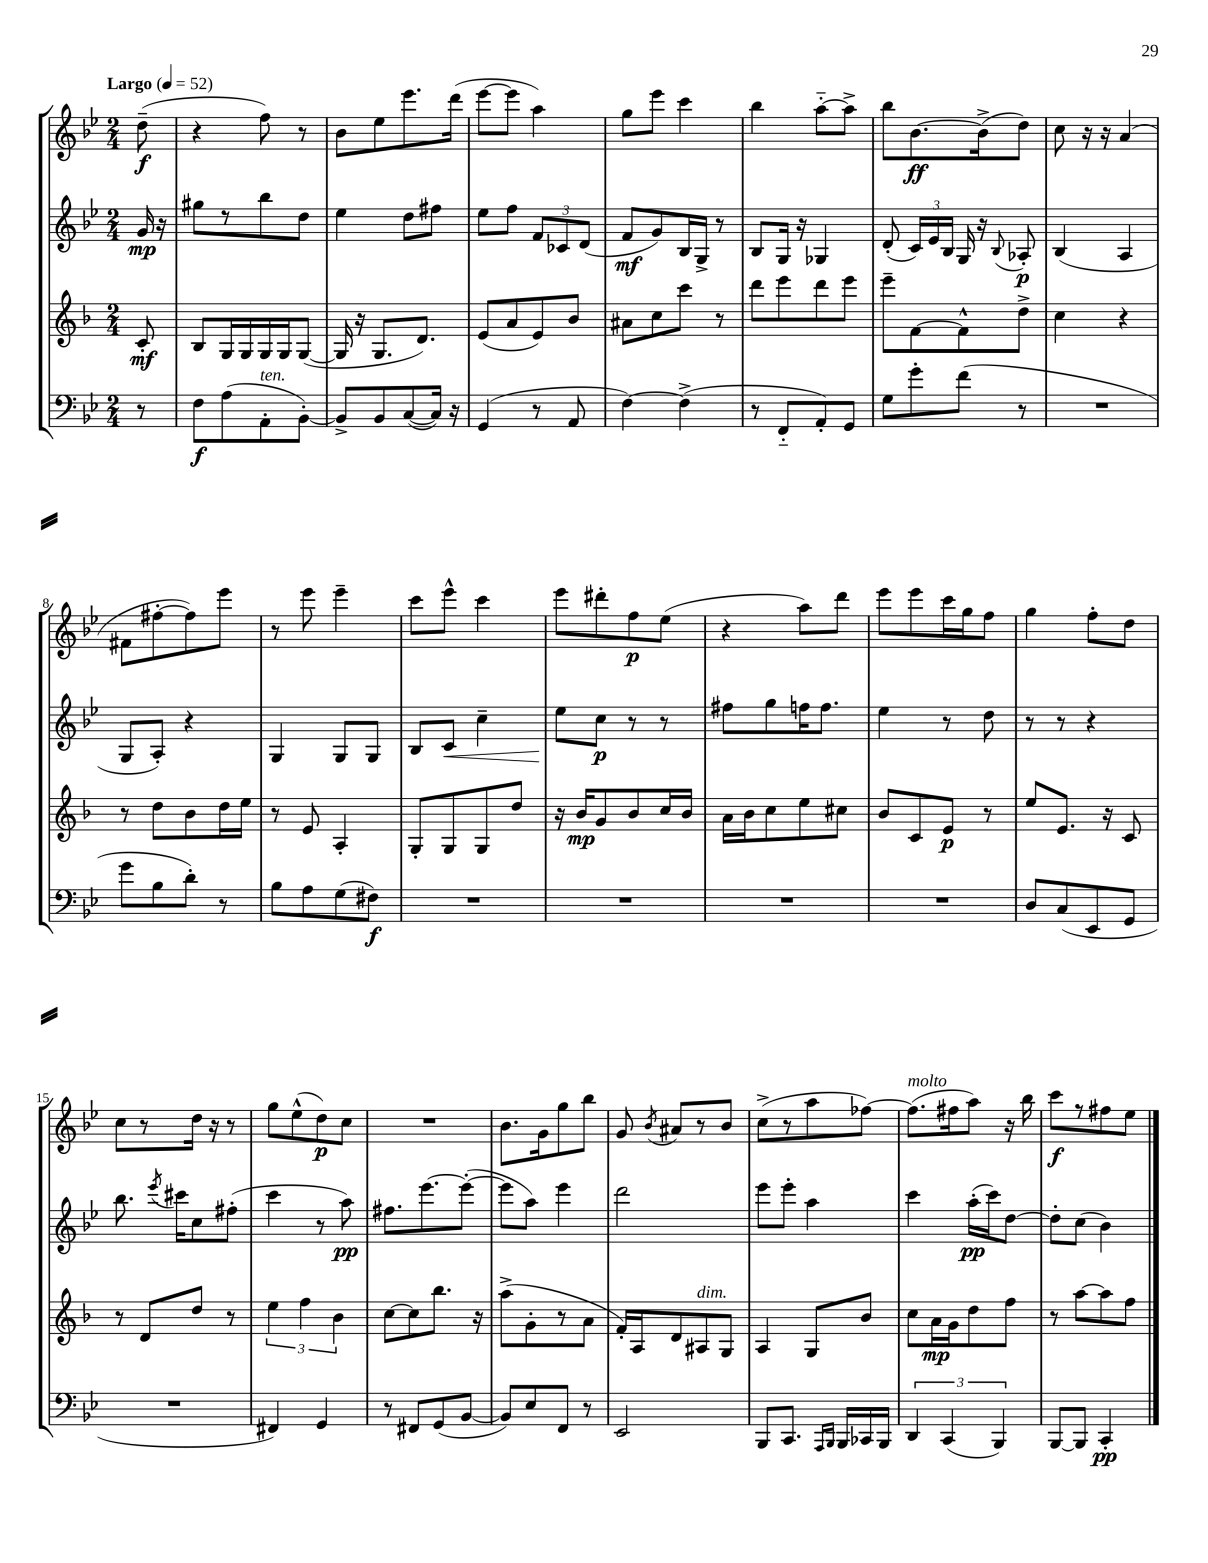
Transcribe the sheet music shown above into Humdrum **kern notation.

**kern	**dynam	**kern	**dynam	**kern	**dynam	**kern	**dynam
*part4	*part4	*part3	*part3	*part2	*part2	*part1	*part1
*staff4	*staff4	*staff3	*staff3	*staff2	*staff2	*staff1	*staff1
*clefF4	*	*clefG2	*	*clefG2	*	*clefG2	*
*k[b-e-]	*	*k[b-]	*	*k[b-e-]	*	*k[b-e-]	*
*M2/4	*	*M2/4	*	*M2/4	*	*M2/4	*
*MM52	*	*MM52	*	*MM52	*	*MM52	*
=	=	=	=	=	=	=	=
!	!	!	!	!	!	!LO:TX:a:B:t=Largo	!
8r	.	8c'/	mf	16g/	mp	(8dd~\	f
.	.	.	.	16r	.	.	.
=1	=1	=1	=1	=1	=1	=1	=1
8F\L	f	8B-/L	.	8gg#X\L	.	4r	.
(8A\	.	16G/L	.	8r	.	.	.
.	.	16G/	.	.	.	.	.
!LO:TX:a:i:t=ten.	!	!	!	!	!	!	!
8AA'\	.	16G/	.	8bb-\	.	8ff\)	.
.	.	16G/J	.	.	.	.	.
[8BB-'\J)	.	([8G/J	.	8dd\J	.	8r	.
=2	=2	=2	=2	=2	=2	=2	=2
8BB-^/L]	.	16G/]	.	4ee-\	.	8b-\L	.
.	.	16r	.	.	.	.	.
8BB-/	.	8.G/L	.	.	.	8ee-\	.
([8C/	.	.	.	8dd\L	.	8.eee-\	.
.	.	8.d/J)	.	.	.	.	.
16C/Jk])	.	.	.	8ff#X\J	.	.	.
16r	.	.	.	.	.	(16ddd\Jk	.
=3	=3	=3	=3	=3	=3	=3	=3
(4GG/	.	(8e/L	.	8ee-\L	.	[8eee-\L	.
.	.	8a/	.	8ff\J	.	8eee-\J]	.
8r	.	8e/)	.	12f/L	.	4aa\)	.
.	.	.	.	12c-X/	.	.	.
8AA/	.	8b-/J	.	.	.	.	.
.	.	.	.	(12d/J	.	.	.
=4	=4	=4	=4	=4	=4	=4	=4
[4F\)	.	8a#X\L	.	8f/L	mf	8gg\L	.
.	.	8cc\	.	8g/)	.	8eee-\J	.
(4F^\]	.	8ccc\J	.	16B-/L	.	4ccc\	.
.	.	.	.	16G^/JJ	.	.	.
.	.	8r	.	8r	.	.	.
=5	=5	=5	=5	=5	=5	=5	=5
8r	.	8ddd\L	.	8B-/L	.	4bb-\	.
8FF/L	.	8eee\	.	16G/Jk	.	.	.
.	.	.	.	16r	.	.	.
8AA'/)	.	8ddd\	.	4G-X/	.	[8aa\L	.
8GG/J	.	8eee\J	.	.	.	8aa^\J]	.
=6	=6	=6	=6	=6	=6	=6	=6
8G\L	.	8eee~\L	.	(8d'/	.	8bb-\L	.
8g'\	.	[8f\	.	24c/LL)	.	[8.b-\	ff
.	.	.	.	24e-/	.	.	.
.	.	.	.	24B-/JJ	.	.	.
(8f\J	.	8f^^\]	.	16G/	.	.	.
.	.	.	.	16r	.	(16b-^\k]	.
.	.	.	.	8qqB-/	.	.	.
8r	.	8dd^\J	.	8A-X'/	p	8dd\J)	.
=7	=7	=7	=7	=7	=7	=7	=7
2r	.	4cc\	.	(4B-/	.	8cc\	.
.	.	.	.	.	.	16r	.
.	.	.	.	.	.	16r	.
.	.	4r	.	4A/	.	(4a/	.
!!LO:LB:g=z
=8	=8	=8	=8	=8	=8	=8	=8
8g\L	.	8r	.	8G/L	.	8f#X\L	.
8B-\	.	8dd\L	.	8A'/J)	.	[8ff#X'\	.
8d'\J)	.	8b-\	.	4r	.	8ff#\])	.
8r	.	16dd\L	.	.	.	8eee-\J	.
.	.	16ee\JJ	.	.	.	.	.
=9	=9	=9	=9	=9	=9	=9	=9
8B-\L	.	8r	.	4G/	.	8r	.
8A\	.	8e/	.	.	.	8eee-\	.
(8G\	.	4A'/	.	8G/L	.	4eee-~\	.
8F#X\J)	f	.	.	8G/J	.	.	.
=10	=10	=10	=10	=10	=10	=10	=10
2r	.	8G'/L	.	8B-/L	.	8ccc\L	.
!	!	!	!	!	!LO:HP:b	!	!
.	.	8G/	.	8c/J	<	8eee-^^\J	.
.	.	8G/	.	4cc~\	.	4ccc\	.
.	.	8dd/J	.	.	.	.	.
=11	=11	=11	=11	=11	=11	=11	=11
2r	.	16r	.	8ee-\L	.	8eee-\L	.
.	.	16b-/KL	mp	.	.	.	.
.	.	8g/	.	8cc\J	[ p	8ddd#X'\	.
.	.	8b-/	.	8r	.	8ff\	p
.	.	16cc/L	.	8r	.	(8ee-\J	.
.	.	16b-/JJ	.	.	.	.	.
=12	=12	=12	=12	=12	=12	=12	=12
2r	.	16a\LL	.	8ff#X\L	.	4r	.
.	.	16b-\J	.	.	.	.	.
.	.	8cc\	.	8gg\	.	.	.
.	.	8ee\	.	16ffn\K	.	8aa\L)	.
.	.	.	.	8.ff\J	.	.	.
.	.	8cc#X\J	.	.	.	8ddd\J	.
=13	=13	=13	=13	=13	=13	=13	=13
2r	.	8b-/L	.	4ee-\	.	8eee-\L	.
.	.	8c/	.	.	.	8eee-\	.
.	.	8e/J	p	8r	.	16ccc\L	.
.	.	.	.	.	.	16gg\J	.
.	.	8r	.	8dd\	.	8ff\J	.
=14	=14	=14	=14	=14	=14	=14	=14
8D/L	.	8ee/L	.	8r	.	4gg\	.
(8C/	.	8.e/J	.	8r	.	.	.
8EE-/	.	.	.	4r	.	8ff'\L	.
.	.	16r	.	.	.	.	.
8GG/J	.	8c/	.	.	.	8dd\J	.
!!LO:LB:g=z
=15	=15	=15	=15	=15	=15	=15	=15
2r	.	8r	.	8.bb-\	.	8cc\L	.
.	.	8d/L	.	.	.	8r	.
.	.	.	.	8qeee-/	.	.	.
.	.	.	.	16ccc#X\KL	.	.	.
.	.	8dd/J	.	8cc\	.	16dd\Jk	.
.	.	.	.	.	.	16r	.
.	.	8r	.	(8ff#X'\J	.	8r	.
=16	=16	=16	=16	=16	=16	=16	=16
4FF#X/)	.	6ee\	.	4ccc\	.	8gg\L	.
.	.	.	.	.	.	(8ee-^^\	.
.	.	6ff\	.	.	.	.	.
4GG/	.	.	.	8r	.	8dd\)	p
.	.	6b-\	.	.	.	.	.
.	.	.	.	8aa\)	pp	8cc\J	.
=17	=17	=17	=17	=17	=17	=17	=17
8r	.	[8cc\L	.	8.ff#X\L	.	2r	.
8FF#X/L	.	8cc\]	.	.	.	.	.
.	.	.	.	[8.eee-\	.	.	.
(8GG/	.	8.bb-\J	.	.	.	.	.
[8BB-/J	.	.	.	(8eee-'\J_	.	.	.
.	.	16r	.	.	.	.	.
=18	=18	=18	=18	=18	=18	=18	=18
8BB-/L])	.	(8aa^\L	.	8eee-\L]	.	8.b-\L	.
8E-/	.	8g'\	.	8aa\J)	.	.	.
.	.	.	.	.	.	16g\k	.
8FF/J	.	8r	.	4eee-\	.	8gg\	.
8r	.	8a\J	.	.	.	8bb-\J	.
=19	=19	=19	=19	=19	=19	=19	=19
2EE-/	.	16f'/LL)	.	2ddd\	.	8g/	.
.	.	16A/J	.	.	.	.	.
.	.	.	.	.	.	8qb-/	.
.	.	8d/	.	.	.	8a#X/L	.
!	!	!LO:TX:a:i:t=dim.	!	!	!	!	!
.	.	8A#X/	.	.	.	8r	.
.	.	8G/J	.	.	.	8b-/J	.
=20	=20	=20	=20	=20	=20	=20	=20
8BBB-/L	.	4A/	.	8eee-\L	.	(8cc^\L	.
8.CC/J	.	.	.	8eee-'\J	.	8r	.
.	.	8G/L	.	4aa\	.	8aa\	.
16qqAAA/LL	.	.	.	.	.	.	.
16qqBBB-/JJ	.	.	.	.	.	.	.
16BBB-/LL	.	.	.	.	.	.	.
16CC-X/	.	8b-/J	.	.	.	[8ff-X\J)	.
16BBB-/JJ	.	.	.	.	.	.	.
=21	=21	=21	=21	=21	=21	=21	=21
!	!	!	!	!	!	!LO:TX:a:i:t=molto	!
6DD/	.	8cc\L	.	4ccc\	.	(8.ff-\L]	.
.	.	16a\L	mp	.	.	.	.
(6CC/	.	.	.	.	.	.	.
.	.	16g\J	.	.	.	16ff#X\k	.
.	.	8dd\	.	(16aa'\LL	pp	8aa\J)	.
.	.	.	.	16ccc\J)	.	.	.
6BBB-/)	.	.	.	.	.	.	.
.	.	8ff\J	.	[8dd\J	.	16r	.
.	.	.	.	.	.	16bb-\	.
=22	=22	=22	=22	=22	=22	=22	=22
[8BBB-/L	.	8r	.	8dd'\L]	.	8ccc\L	f
8BBB-/J]	.	[8aa\L	.	(8cc\J	.	8r	.
4CC'/	pp	8aa\]	.	4b-\)	.	8ff#X\	.
.	.	8ff\J	.	.	.	8ee-\J	.
==	==	==	==	==	==	==	==
*-	*-	*-	*-	*-	*-	*-	*-
